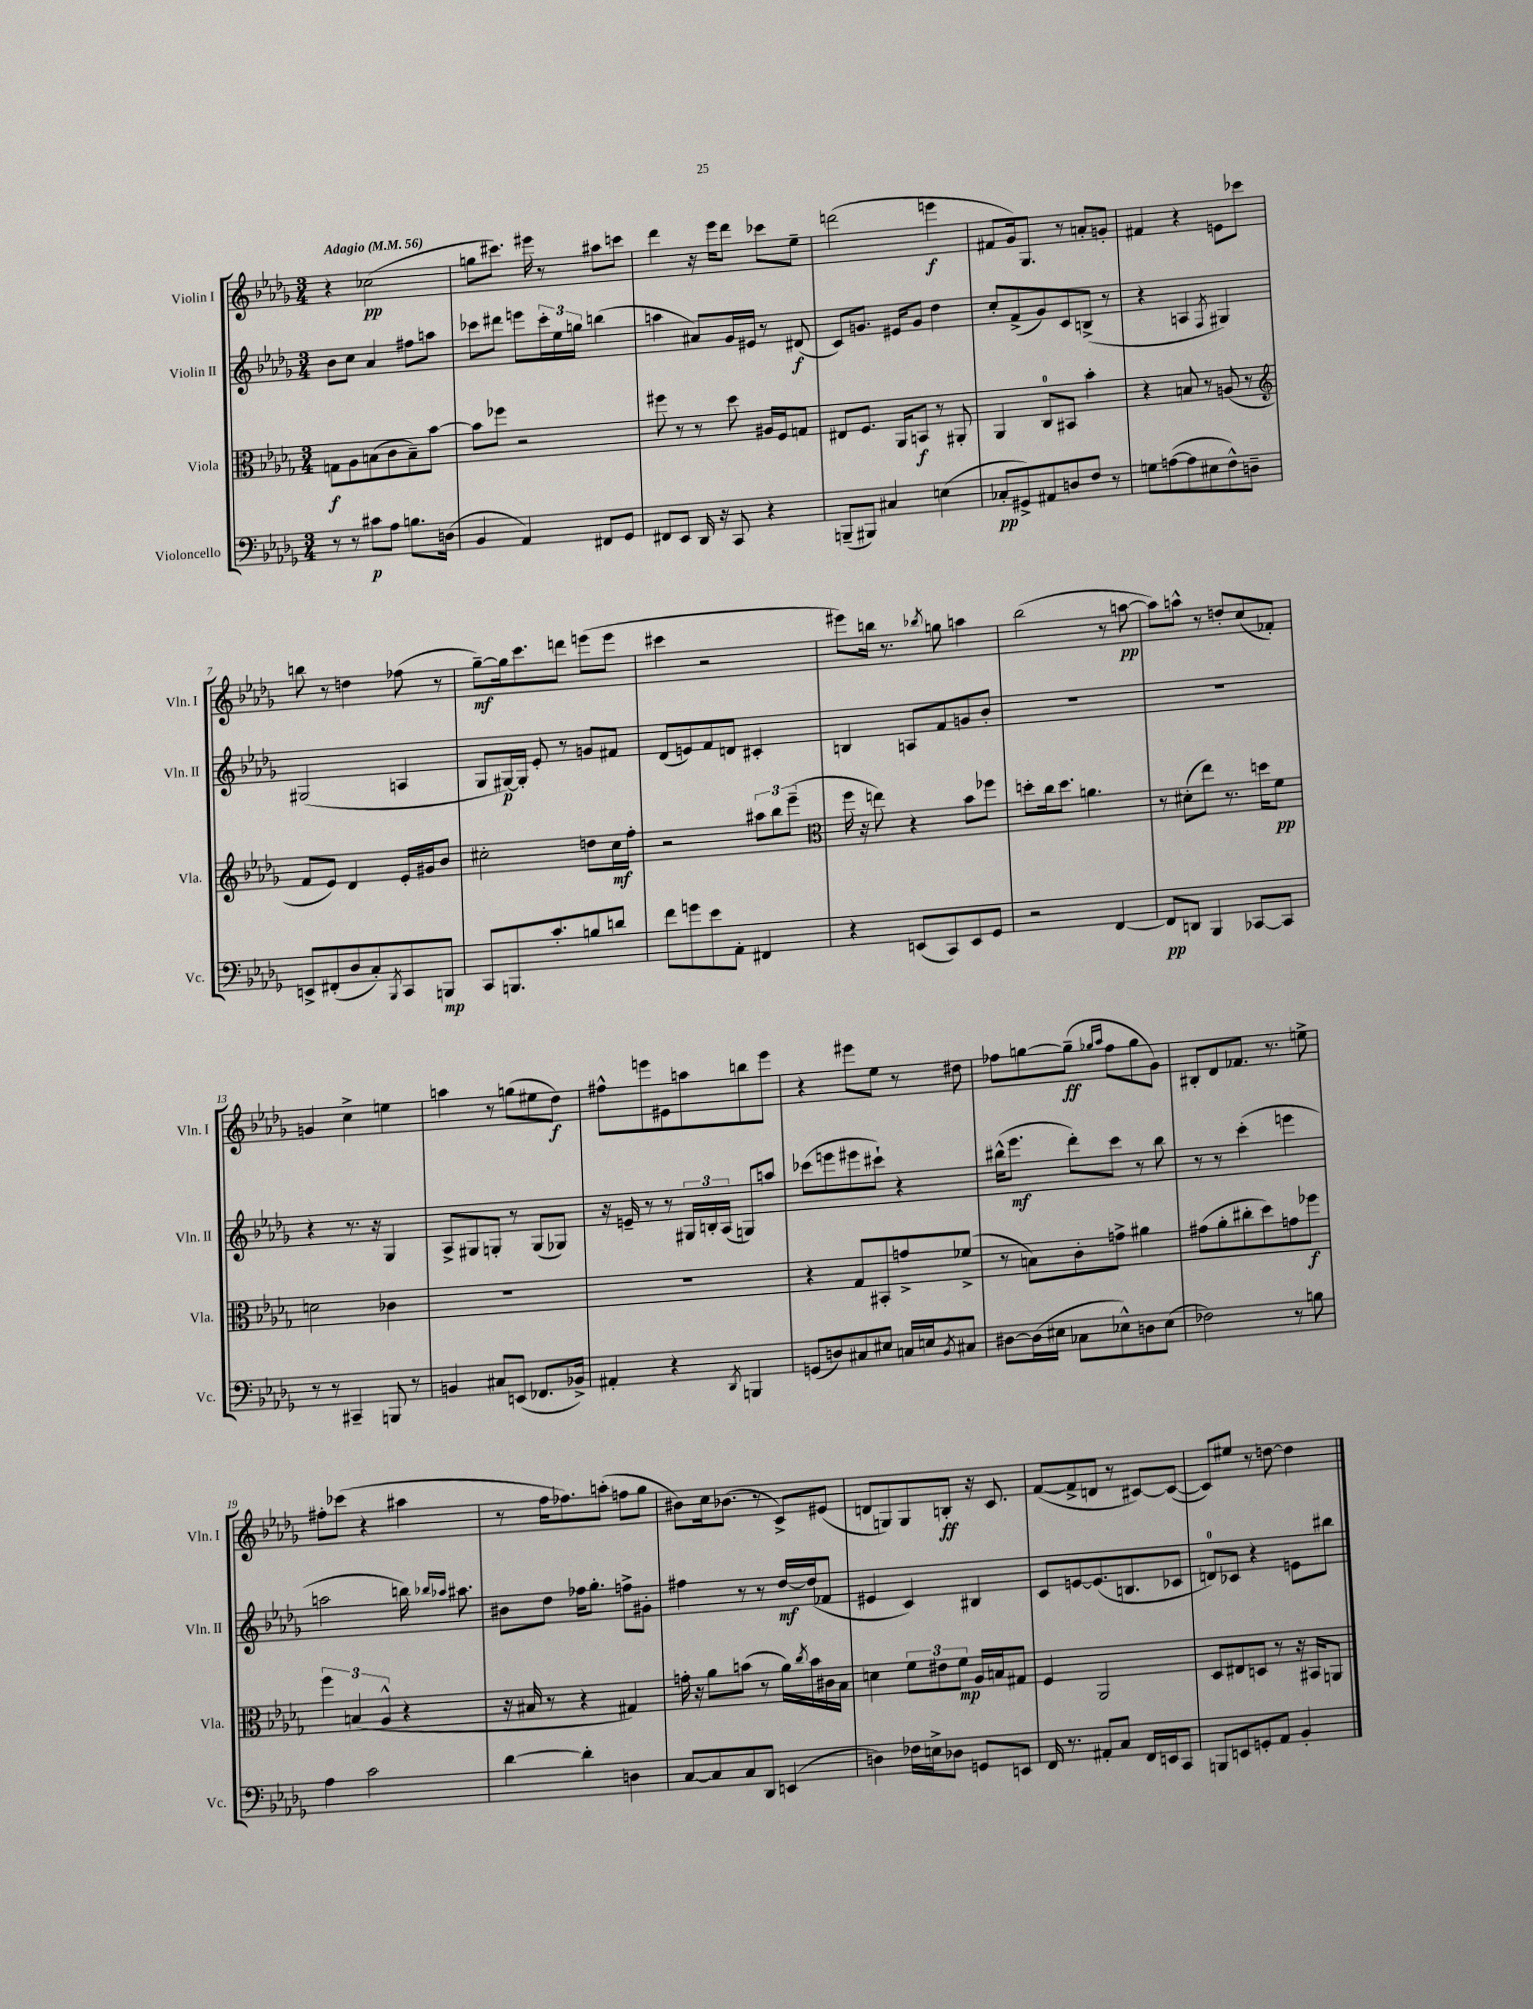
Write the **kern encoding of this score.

**kern	**kern	**kern	**kern
*staff4	*staff3	*staff2	*staff1
*clefF4	*clefC3	*clefG2	*clefG2
*k[b-e-a-d-g-]	*k[b-e-a-d-g-]	*k[b-e-a-d-g-]	*k[b-e-a-d-g-]
*M3/4	*M3/4	*M3/4	*M3/4
*MM56	*MM56	*MM56	*MM56
8r	8G	8b-	4r
8r	8A-	8cc	.
8c#	(8B	4a-	(2cc-
8A-	8c	.	.
8.B	8B~)	8ff#	.
.	[8b-	8aa	.
(16D	.	.	.
=	=	=	=
4BB-	8b-]	8ccc-	8gg
.	8ff-	8ddd#	8.ccc#)
4AA-)	2r	8eee	.
.	.	.	16eee#
.	.	24ccc-'	8r
.	.	24ee-	.
.	.	24gg	.
8FF#	.	(4bb	8aa#
8GG-	.	.	8ccc
=	=	=	=
8FF#	8ff#	4aa	4ddd-
8EE-	8r	.	.
16DD-	8r	8a#)	16r
16r	.	.	16eee-
8CC	8dd-	16g-	8ddd-
.	.	16e#	.
4r	16A#	8r	8ccc-
.	16F	.	.
.	8G	(8d#	8ee-~
=	=	=	=
(8BBB~	8E#	8c)	(2ddd
8BBB#)	8.F	8.g	.
4C#	.	.	.
.	16AA-	16e#	.
.	8BB	8g	.
(4E	8r	4dd-	4eee
.	8AA#'	.	.
=	=	=	=
8C-'	4AA-	8cc'	8f#
8GG#^)	.	(8f^	16g-)
.	.	.	8.G-
8AA#	8C	8g-)	.
8D	8BB#	8c	8r
8F	4b-'	(8B^	8a'
8r	.	8r	8g'
=	=	=	=
8G	4r	4r	4f#
([8A	.	.	.
8A]	8B	4A	4r
8E#	8r	.	.
.	.	8qF	.
8F^^)	(8A	4G#)	8e
8D~	8r	.	8ccc-
=	=	=	=
*	*clefG2	*	*
8EE^	8f	(2G#	8bb
(8FF#'	8e-)	.	8r
8D-	4d-	.	4dd
8C')	.	.	.
8qBBB-	.	.	.
8CC	16e-'	4A	(8ff-
.	16g#	.	.
8BBB	8b-	.	8r
=	=	=	=
8CC	2cc#'	8G-	[8gg-~)
8.BBB	.	[16G#)	16gg-]
.	.	16G#']	8.ccc
.	.	8e-'	.
8.c'	.	.	.
.	.	8r	8ddd
8B	8dd	8g	(8eee
8d	16cc#	8f#	8eee
.	16ff'	.	.
=	=	=	=
8f	2r	(8d-	4ccc#
8g	.	8e)	.
8e-	.	8f	2r
8AA-'	.	8d	.
4FF#	12aa#	4c#'	.
.	12bb-	.	.
.	(12eee-~	.	.
=	=	=	=
*	*clefC3	*	*
4r	16ff	4B	8eee#)
.	16r	.	.
.	8ee)	.	16bb
.	.	.	8.r
(8EE	4r	8A	.
.	.	.	8qbb-
8CC)	.	8f	8gg
8EE	8b-	8g	4aa
8GG-	8ff-	8b-'	.
=	=	=	=
2r	8dd'	2.r	(2bb-
.	16cc	.	.
.	8.dd	.	.
.	4.a	.	.
[4FF	.	.	8r
.	.	.	[8aa
=	=	=	=
8FF]	8r	2.r	8aa])
8DD	(8d#'	.	8aa^^
4BBB-	8ee-)	.	8r
.	8.r	.	8dd'
[8CC-	.	.	(8cc
.	16dd	.	.
8CC-]	8f	.	8f-')
=	=	=	=
8r	2d	4r	4g
8r	.	.	.
4CC#~	.	8.r	4cc^
.	.	16r	.
8BBB	4c-	4G-	4ee
8r	.	.	.
=	=	=	=
4BB	2.r	8A-^	4aa
.	.	8G#	.
8C#	.	8G'	8r
(8EE	.	8r	(8gg
8.FF-	.	(8G	8ee#
.	.	8G-)	8dd-)
16BB-^)	.	.	.
=	=	=	=
4AA#'	2.r	16r	8ff#^^
.	.	16e~	.
.	.	8r	8eee
4r	.	8r	8e#
.	.	24G#	8aa
.	.	24B'	.
.	.	(24A-	.
8qDD-	.	.	.
4BBB	.	8G)	8bb
.	.	8aa	8eee
=	=	=	=
(8GG	4r	(8ccc-	4r
8D)	.	8eee	.
8C#	8G-	8eee#	8eee#
8E#	8BB#'	8ccc#`)	8ee-
16C	8g^	4r	8r
16E	.	.	.
8qBB-	.	.	.
8C#	(8f-^	.	8dd#
=	=	=	=
[8D#	8r	(16bb#^^	8ff-
.	.	8.eee-	.
(16D#]	8B)	.	[8gg
16E#	.	.	.
8C-	8c'	8ddd-')	(8gg~]
.	.	.	16qqgg-
.	.	.	16qqaa-
8E-^^)	8g^	8ccc	8ff-
8D	4a#	8r	8gg-
(8E-	.	8bb#	8g-)
=	=	=	=
2F-)	(8g#	8r	8B#'
.	8a-'	8r	8d-
.	8cc#'	(4ccc'	8.f-
.	8dd-)	.	.
.	.	.	8.r
8r	8g	4eee	.
8B	8ff-	.	8ee^
=	=	=	=
4A-	6ff	2aa	8ff#'
.	.	.	(8ccc-
.	(6B	.	.
2c	.	.	4r
.	6A-^^	.	.
.	4r	16bb)	4aa#
.	.	16qqbb-	.
.	.	16qqaa-	.
.	.	8.aa#	.
=	=	=	=
[4d-	16r	8b#	8r
.	16B#	.	.
.	8r	8dd-	16ff
.	.	.	8.ff-)
4d-']	4r	16ff-	.
.	.	8.gg-'	.
.	.	.	(8aa'
4D	4G#)	8ff^	8ff
.	.	8g#'	8gg-
=	=	=	=
[8C	16g'	4ff#	8b#)
.	16r	.	.
8C]	8a-	.	16cc
.	.	.	(8.b-
8C	(8b	8r	.
8DD-	8r	8r	8r
(4EE	16a-)	[16dd-	8c^)
.	8qcc	.	.
.	16b	(16dd-]	.
.	16c#	8f-	(8e#
.	16B-	.	.
=	=	=	=
4D)	4d	4e#	8d
.	.	.	8G)
16F-	12f	4c)	8G
16E^	.	.	.
.	12e#	.	.
8D-	.	.	8B'
.	12f	.	.
8GG	16A-	4B#	16r
.	16B	.	8.c
8EE	8G#	.	.
=	=	=	=
16FF	4F	8c	([8f
8.r	.	.	.
.	.	[8e	8f^]
8AA#'	2AA-	(8.e]	8d
8C	.	.	8r
.	.	8.B	.
16FF	.	.	[8c#)
16EE	.	.	.
8CC	.	8c-	(8c#_
=	=	=	=
8BBB	8D-	8d)	8c#])
8EE	8E#	8c-	8ee#
8GG'	8D	4r	8r
8AA-	8r	.	[8dd
4BB-'	16r	8e	4dd]
.	16BB#	.	.
.	8AA	8bb#	.
==	==	==	==
*-	*-	*-	*-
